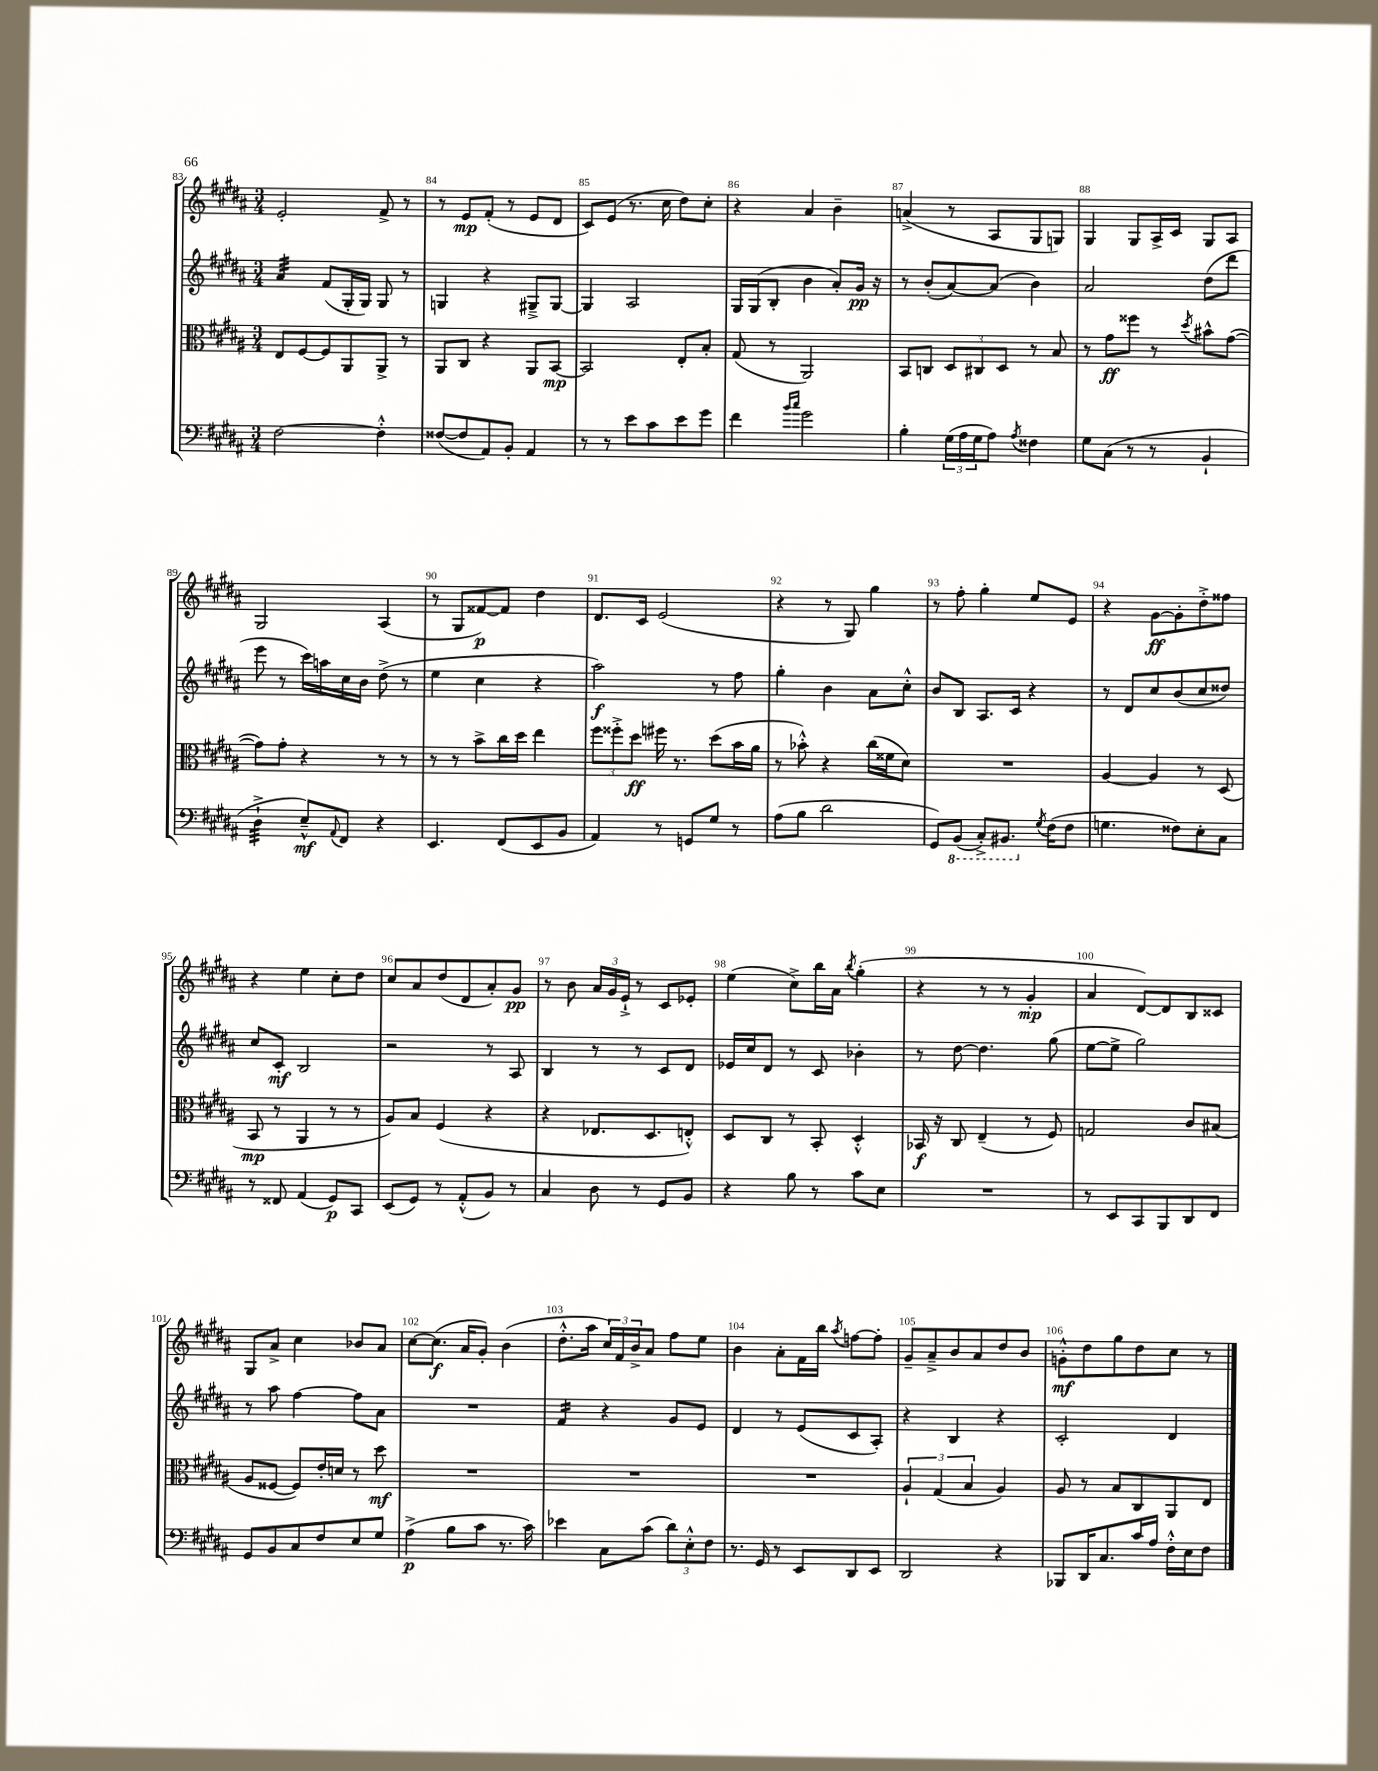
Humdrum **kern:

**kern	**kern	**kern	**kern
*staff4	*staff3	*staff2	*staff1
*clefF4	*clefC3	*clefG2	*clefG2
*k[f#c#g#d#a#]	*k[f#c#g#d#a#]	*k[f#c#g#d#a#]	*k[f#c#g#d#a#]
*M3/4	*M3/4	*M3/4	*M3/4
[2F#	8E	4a#	2e'
.	[8F#	.	.
.	8F#]	(8f#	.
.	8AA#	16G#'	.
.	.	16G#)	.
4F#'^^]	8AA#^	8G#	8f#^
.	8r	8r	8r
=	=	=	=
([8F##	8AA#	4G	8r
8F##]	8C#	.	8e
8AA#)	4r	4r	(8f#'
8BB'	.	.	8r
4AA#	8AA#	8G#~^	8e
.	[8BB	[8G#	8d#
=	=	=	=
8r	2BB]	4G#]	8c#)
8r	.	.	(8e
8e	.	2A#	8.r
8c#	.	.	.
.	.	.	16cc#
8e	8E'	.	8dd#)
8g#	8B'	.	8cc#'
=	=	=	=
4f#	(8G#	16G#	4r
.	.	(16G#	.
.	8r	8B'	.
16qqb	.	.	.
16qqcc#	.	.	.
2g#	2AA#)	4b	4a#
.	.	8a#')	4b~
.	.	16g#	.
.	.	16r	.
=	=	=	=
4B'	8BB	8r	(4a^
.	8C	(8b'	.
(24G#	12D#	[8a#)	8r
24A#	.	.	.
24G#	12C#	.	.
8A#)	.	(8a#]	8A#
.	12D#	.	.
8qA#	.	.	.
4F##	8r	4b)	8G#
.	8B	.	8G)
=	=	=	=
8G#	8r	2a#	4G#
(8C#	8g#	.	.
8r	8ff##	.	8G#
8r	8r	.	16A#^
.	.	.	16c#
.	8qdd#	.	.
4BB`	8b#^^	(8dd#	8G#
.	([8g#	8ddd#	8A#
=	=	=	=
4D#`^	8g#])	8eee	2G#
.	8g#'	8r	.
8E~^^)	4r	16ccc#)	.
.	.	16aa	.
8qqAA#	.	.	.
8FF#	.	16cc#	.
.	.	16b	.
4r	8r	(8dd#^	(4A#
.	8r	8r	.
=	=	=	=
4.EE	8r	4ee	8r
.	8r	.	8G#
.	8b^	4cc#	[8f##)
(8FF#	16cc#	.	8f##]
.	16dd#	.	.
8EE	4ee	4r	4dd#
8BB	.	.	.
=	=	=	=
4AA#)	12ff#	2aa#)	8.d#
.	12ff##'^	.	.
.	12dd#	.	.
.	.	.	16c#
8r	16ff#	.	(2e
.	8.r	.	.
8GG	.	.	.
8G#	(8dd#	8r	.
8r	16b	8ff#	.
.	16a#	.	.
=	=	=	=
(8A#	8r	4gg#'	4r
8B	8b-'^^)	.	.
2d#	4r	4b	8r
.	.	.	8G#)
.	(16cc#	8a#	4gg#
.	16f##	.	.
.	8d#)	8cc#'^^	.
=	=	=	=
8GG#)	2.r	8b	8r
(8BBB	.	8B	8ff#'
8CC#'^)	.	8.A#	4gg#'
8.BBB#	.	.	.
.	.	16c#	.
.	.	4r	8ee
8qG#	.	.	.
(16F#	.	.	.
8F#	.	.	8e
=	=	=	=
4.G	[4A#	8r	4r
.	.	8d#	.
.	4A#]	8cc#	[8g#
8F##)	.	(8b	8g#']
8E'	8r	8cc#	8dd#'^
8C#	(8D#	8dd##)	8ff##
=	=	=	=
8r	8BB	8cc#	4r
8FF##	8r	8c#'	.
(4AA#	4AA#	2B	4ee
8GG#)	8r	.	8cc#'
8CC#	8r	.	8dd#
=	=	=	=
(8EE	8A#)	2r	8cc#
8GG#)	8B	.	8a#
8r	(4F#	.	(8dd#
(8AA#'^^	.	.	8d#
8BB)	4r	8r	8a#')
8r	.	8A#	8g#
=	=	=	=
4C#	4r	4B	8r
.	.	.	8b
8D#	8.E-	8r	24a#
.	.	.	24g#
.	.	.	24e`^
8r	.	8r	8r
.	8.D#	.	.
8GG#	.	8c#	8c#
8BB	8E'^^)	8d#	8e-'
=	=	=	=
4r	8D#	16e-	(4ee
.	.	16cc#	.
.	8C#	8d#	.
8B	8r	8r	8cc#^)
8r	8BB'	8c#	16bb
.	.	.	16a#
.	.	.	8qbb
8c#	4D#'^^	4b-'	(4gg#'
8E	.	.	.
=	=	=	=
2.r	16BB-	8r	4r
.	16r	.	.
.	8C#	[8dd#	.
.	(4E~	4.dd#]	8r
.	.	.	8r
.	8r	.	4g#'
.	8F#)	(8gg#	.
=	=	=	=
8r	2G	[8ee	4a#
8EE	.	8ee^]	.
8CC#	.	2gg#)	[8d#)
8BBB	.	.	8d#]
8DD#	8c#	.	8B
8FF#	(8B#	.	8c##
=	=	=	=
8GG#	8A#	8r	8G#
8BB	[8F##	8aa#	8a#^
8C#	8F##])	[4ff#	4cc#
8F#	16e'	.	.
.	16d	.	.
8E	8r	8ff#]	8b-
8G#	8dd#	8a#	8a#
=	=	=	=
(4A#^	2.r	2.r	[8cc#
.	.	.	(8.cc#]
8B	.	.	.
.	.	.	16a#
8c#	.	.	8g#')
8.r	.	.	(4b
16c#)	.	.	.
=	=	=	=
4e-	2.r	4f#	8.dd#'^^
.	.	.	16aa#
8C#	.	4r	24cc#)
.	.	.	24f#
.	.	.	24b^
(8c#	.	.	8a#
12d#)	.	8g#	8ff#
12E'^^	.	.	.
.	.	8e	8ee
12F#	.	.	.
=	=	=	=
8.r	2.r	4d#	4b
16GG#	.	.	.
8r	.	8r	8a#'
8EE	.	(8e	16f#
.	.	.	16bb
.	.	.	8qaa#
8DD#	.	8c#	[8ff
8EE	.	8A#')	8ff']
=	=	=	=
2DD#	6A#`	4r	8g#~
.	.	.	8a#~^
.	(6G#	.	.
.	.	4B	8b
.	6B	.	.
.	.	.	8a#
4r	4A#)	4r	8dd#
.	.	.	8b
=	=	=	=
8BBB-	8A#	2c#'	8g'^^
16DD#	8r	.	8dd#
8.C#	.	.	.
.	8B	.	8gg#
16c#	8C#	.	8dd#
16A#	.	.	.
16F#'^^	8AA#	4d#	8cc#
16E	.	.	.
8F#	8E	.	8r
==	==	==	==
*-	*-	*-	*-
